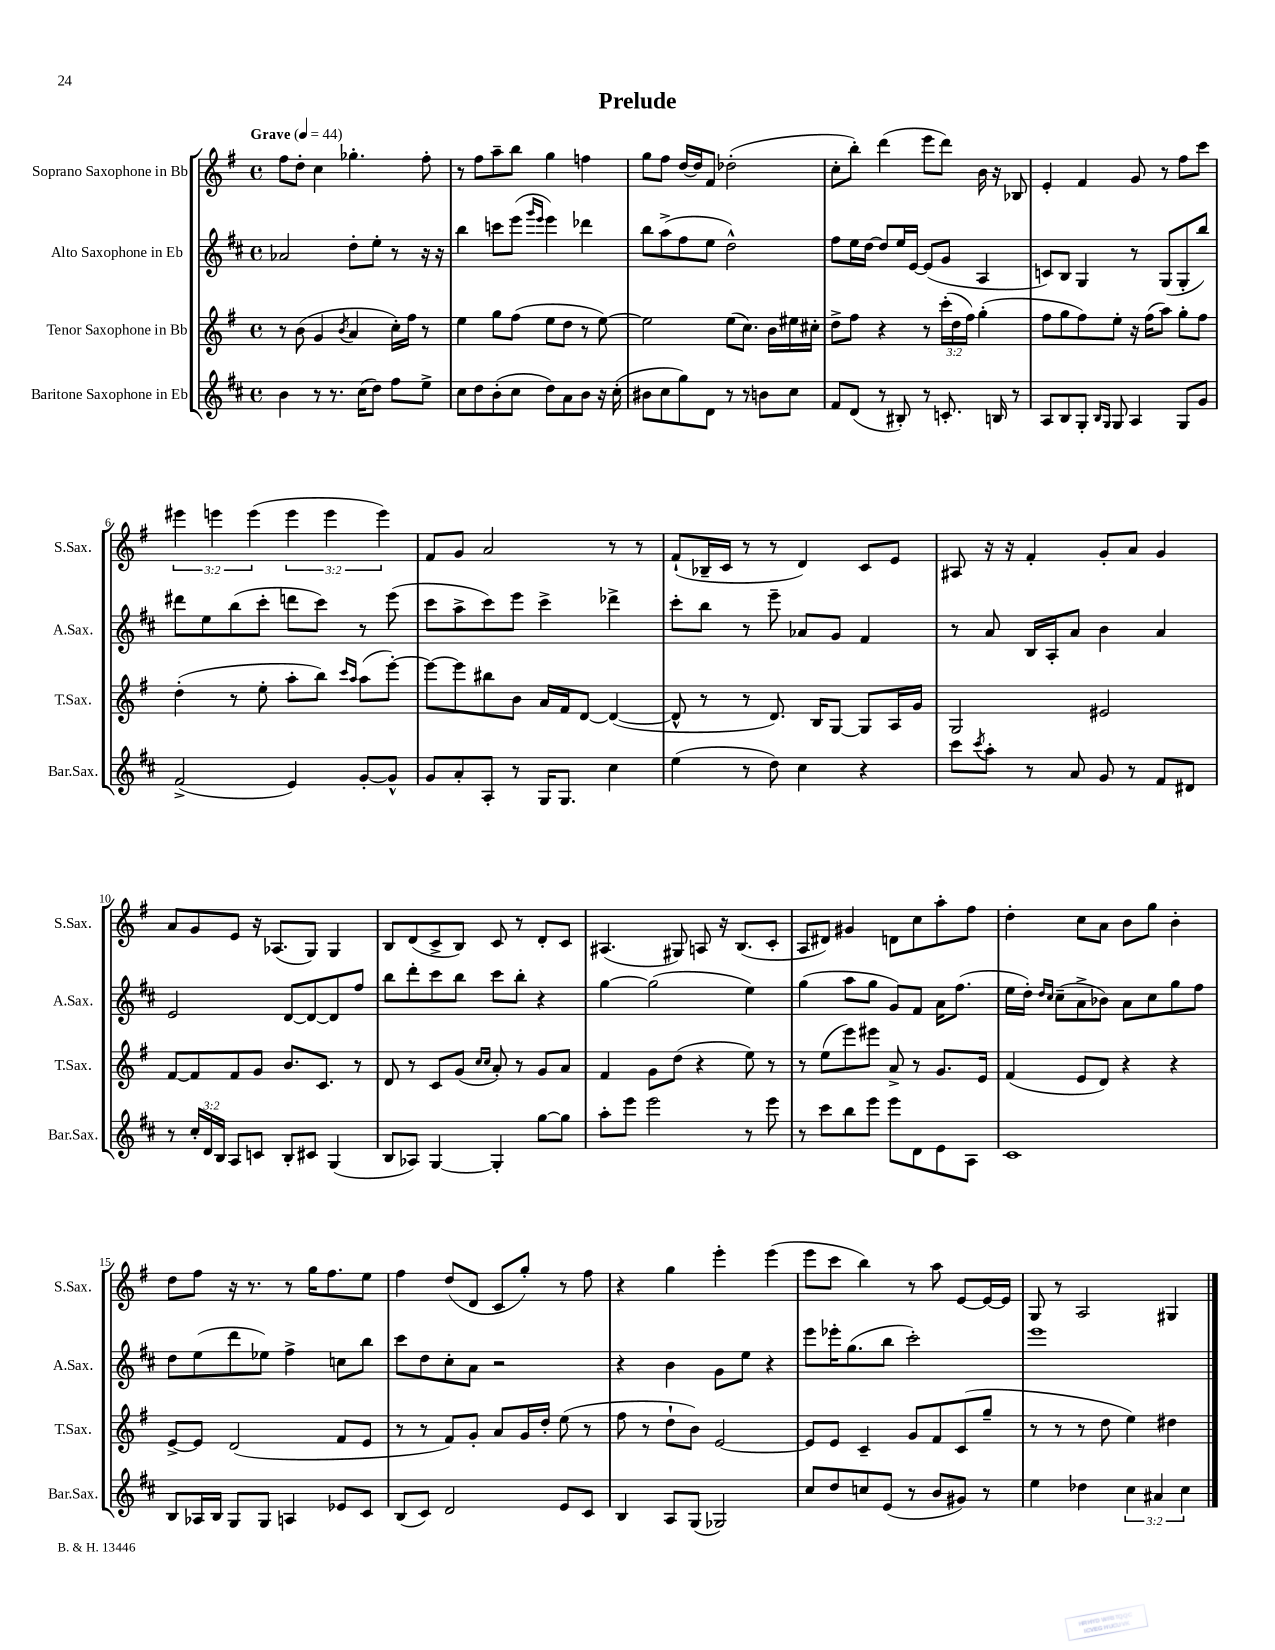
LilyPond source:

\header { title = "Prelude" }
<<
\new StaffGroup <<
\new Staff = "s0" \with { instrumentName = "Soprano Saxophone in Bb" shortInstrumentName = "S.Sax." } {
    \clef treble \key g \major \defaultTimeSignature \time 4/4 \override Staff.TupletNumber.text = #tuplet-number::calc-fraction-text \tempo "Grave" 4 = 44
    fis''8 d''8-. c''4 ges''4.-. fis''8-. |
    r8 fis''8 a''8-- b''8 g''4 f''4 |
    g''8 fis''8 d''16~ d''16 fis'8 des''2-.( |
    c''8-. b''8-.) d'''4( e'''8 d'''8) b'16 r16 bes8 |
    e'4-. fis'4 g'8 r8 fis''8 c'''8 |
    \tuplet 3/2 { eis'''4 e'''4 e'''4( } \tuplet 3/2 { e'''4 e'''4 e'''4) } |
    fis'8 g'8 a'2 r8 r8 |
    fis'8-!( bes16-- c'16 r8 r8 d'4) c'8 e'8 |
    ais8 r16 r16 fis'4-. g'8-. a'8 g'4 |
    a'8 g'8 e'8 r16 aes8.( g8) g4 |
    b8 d'8( c'8-> b8) c'8 r8 d'8-. c'8 |
    ais4.( gis8) a8 r16 b8.( c'8-. |
    a8 dis'8) gis'4 d'8 c''8 a''8-. fis''8 |
    d''4-. c''8 a'8 b'8 g''8 b'4-. |
    d''8 fis''8 r16 r8. r8 g''16 fis''8. e''8 |
    fis''4 d''8( d'8 c'8 g''8-.) r8 fis''8 |
    r4 g''4 e'''4-. e'''4( |
    e'''8 c'''8 b''4) r8 a''8 e'8~ e'16~ e'16 |
    g8 r8 a2 gis4 \bar "|." |
}
\new Staff = "s1" \with { instrumentName = "Alto Saxophone in Eb" shortInstrumentName = "A.Sax." } {
    \clef treble \key d \major \defaultTimeSignature \time 4/4
    aes'2 d''8-. e''8-. r8 r16 r16 |
    b''4 c'''8 e'''8( \grace { g'''16 e'''16 } e'''4) des'''4 |
    b''8 a''8->( fis''8 e''8 d''2-^) |
    fis''8 e''16 d''16~ d''8 e''16 e'16~ e'8( g'8 a4 |
    c'8) b8 g4 r8 g8( g8-. b''8) |
    dis'''8 e''8 b''8( cis'''8-. d'''8 cis'''8) r8 e'''8( |
    cis'''8 a''8-> cis'''8) e'''8 cis'''4-> des'''4-> |
    cis'''8-. b''8 r8 e'''8-- aes'8 g'8 fis'4 |
    r8 a'8 b16 a16-. a'8 b'4 a'4 |
    e'2 d'8~ d'8~ d'8 fis''8 |
    b''8 d'''8-. cis'''8 b''8 cis'''8 b''8-. r4 |
    g''4~ g''2( e''4) |
    g''4( a''8 g''8 g'8) fis'8 a'16 fis''8.( |
    e''16 d''16-.) \grace { d''16 cis''16 } cis''8--( a'8-> bes'8) a'8 cis''8 g''8 fis''8 |
    d''8 e''8( d'''8 ees''8) fis''4-> c''8 b''8 |
    cis'''8 d''8 cis''8-. a'8 r2 |
    r4 b'4 g'8 e''8 r4 |
    e'''8 ees'''16-. g''8.( b''8 cis'''2-.) |
    e'''1 \bar "|." |
}
\new Staff = "s2" \with { instrumentName = "Tenor Saxophone in Bb" shortInstrumentName = "T.Sax." } {
    \clef treble \key g \major \defaultTimeSignature \time 4/4 \override Staff.TupletNumber.text = #tuplet-number::calc-fraction-text
    r8 b'8( g'4 \acciaccatura { b'8 } a'4 c''16-.) fis''16 r8 |
    e''4 g''8 fis''8( e''8 d''8 r8 e''8~) |
    e''2 e''8( c''8.) b'16 eis''16 cis''16-. |
    d''8-> fis''8 r4 r8 \tuplet 3/2 { c'''16-.( d''16 fis''16) } g''4-.( |
    fis''8 g''8 fis''8) e''8-. r16 fis''16( a''8) g''8-. fis''8 |
    d''4-.( r8 e''8-. a''8-. b''8) \grace { c'''16 a''16 } a''8( e'''8~-.) |
    e'''8~ e'''8 bis''8 b'8 a'16 fis'16 d'8~ d'4~( |
    d'8-^ r8 r8 d'8.) b16 g8~ g8 a16 g'16 |
    g2 eis'2 |
    fis'8~ fis'8 fis'8 g'8 b'8. c'8. r8 |
    d'8 r8 c'8 g'8( \grace { c''16 c''16 } a'8-.) r8 g'8 a'8 |
    fis'4 g'8 d''8( r4 e''8) r8 |
    r8 e''8( e'''8) eis'''8 a'8-> r8 g'8. e'16 |
    fis'4( e'8 d'8) r4 r4 |
    e'8~-> e'8 d'2( fis'8 e'8 |
    r8 r8 fis'8) g'8-. a'8 g'16 d''16-. e''8( r8 |
    fis''8 r8 d''8-! b'8) e'2~ |
    e'8 e'8 c'4-- g'8 fis'8 c'8( g''8-- |
    r8 r8 r8 d''8 e''4) dis''4 \bar "|." |
}
\new Staff = "s3" \with { instrumentName = "Baritone Saxophone in Eb" shortInstrumentName = "Bar.Sax." } {
    \clef treble \key d \major \defaultTimeSignature \time 4/4 \override Staff.TupletNumber.text = #tuplet-number::calc-fraction-text
    b'4 r8 r8. cis''16( d''8) fis''8 e''8-> |
    cis''8 d''8 b'8-.( cis''8 d''8) a'8 b'8 r16 cis''16-.( |
    bis'8 cis''8 g''8) d'8 r8 r8 b'8 cis''8 |
    fis'8 d'8( r8 bis8-.) r8 c'8.-. b16 r8 |
    a8 b8 g8-. \grace { b16 g16 } g8 a4 g8 g'8 |
    fis'2->( e'4) g'8~-. g'8-^ |
    g'8 a'8-. a8-. r8 g16 g8. cis''4 |
    e''4( r8 d''8) cis''4 r4 |
    cis'''8 \acciaccatura { cis'''8 } a''8-. r8 a'8 g'8 r8 fis'8 dis'8 |
    r8 \tuplet 3/2 { cis''16-. d'16 b16 } a8 c'8 b8-. cis'8 g4( |
    b8 aes8) g4~ g4-. g''8~ g''8 |
    a''8-. e'''8 e'''2 r8 e'''8 |
    r8 cis'''8 b''8 e'''8 e'''8 d'8 e'8 a8 |
    cis'1 |
    b8 aes16 b16 g8 g8 a4 ees'8 cis'8 |
    b8( cis'8) d'2 e'8 cis'8 |
    b4 a8 g8( ges2) |
    cis''8 d''8 c''8 e'8( r8 b'8 gis'8) r8 |
    e''4 des''4 \tuplet 3/2 { cis''4 ais'4 cis''4 } \bar "|." |
}
>>
>>
